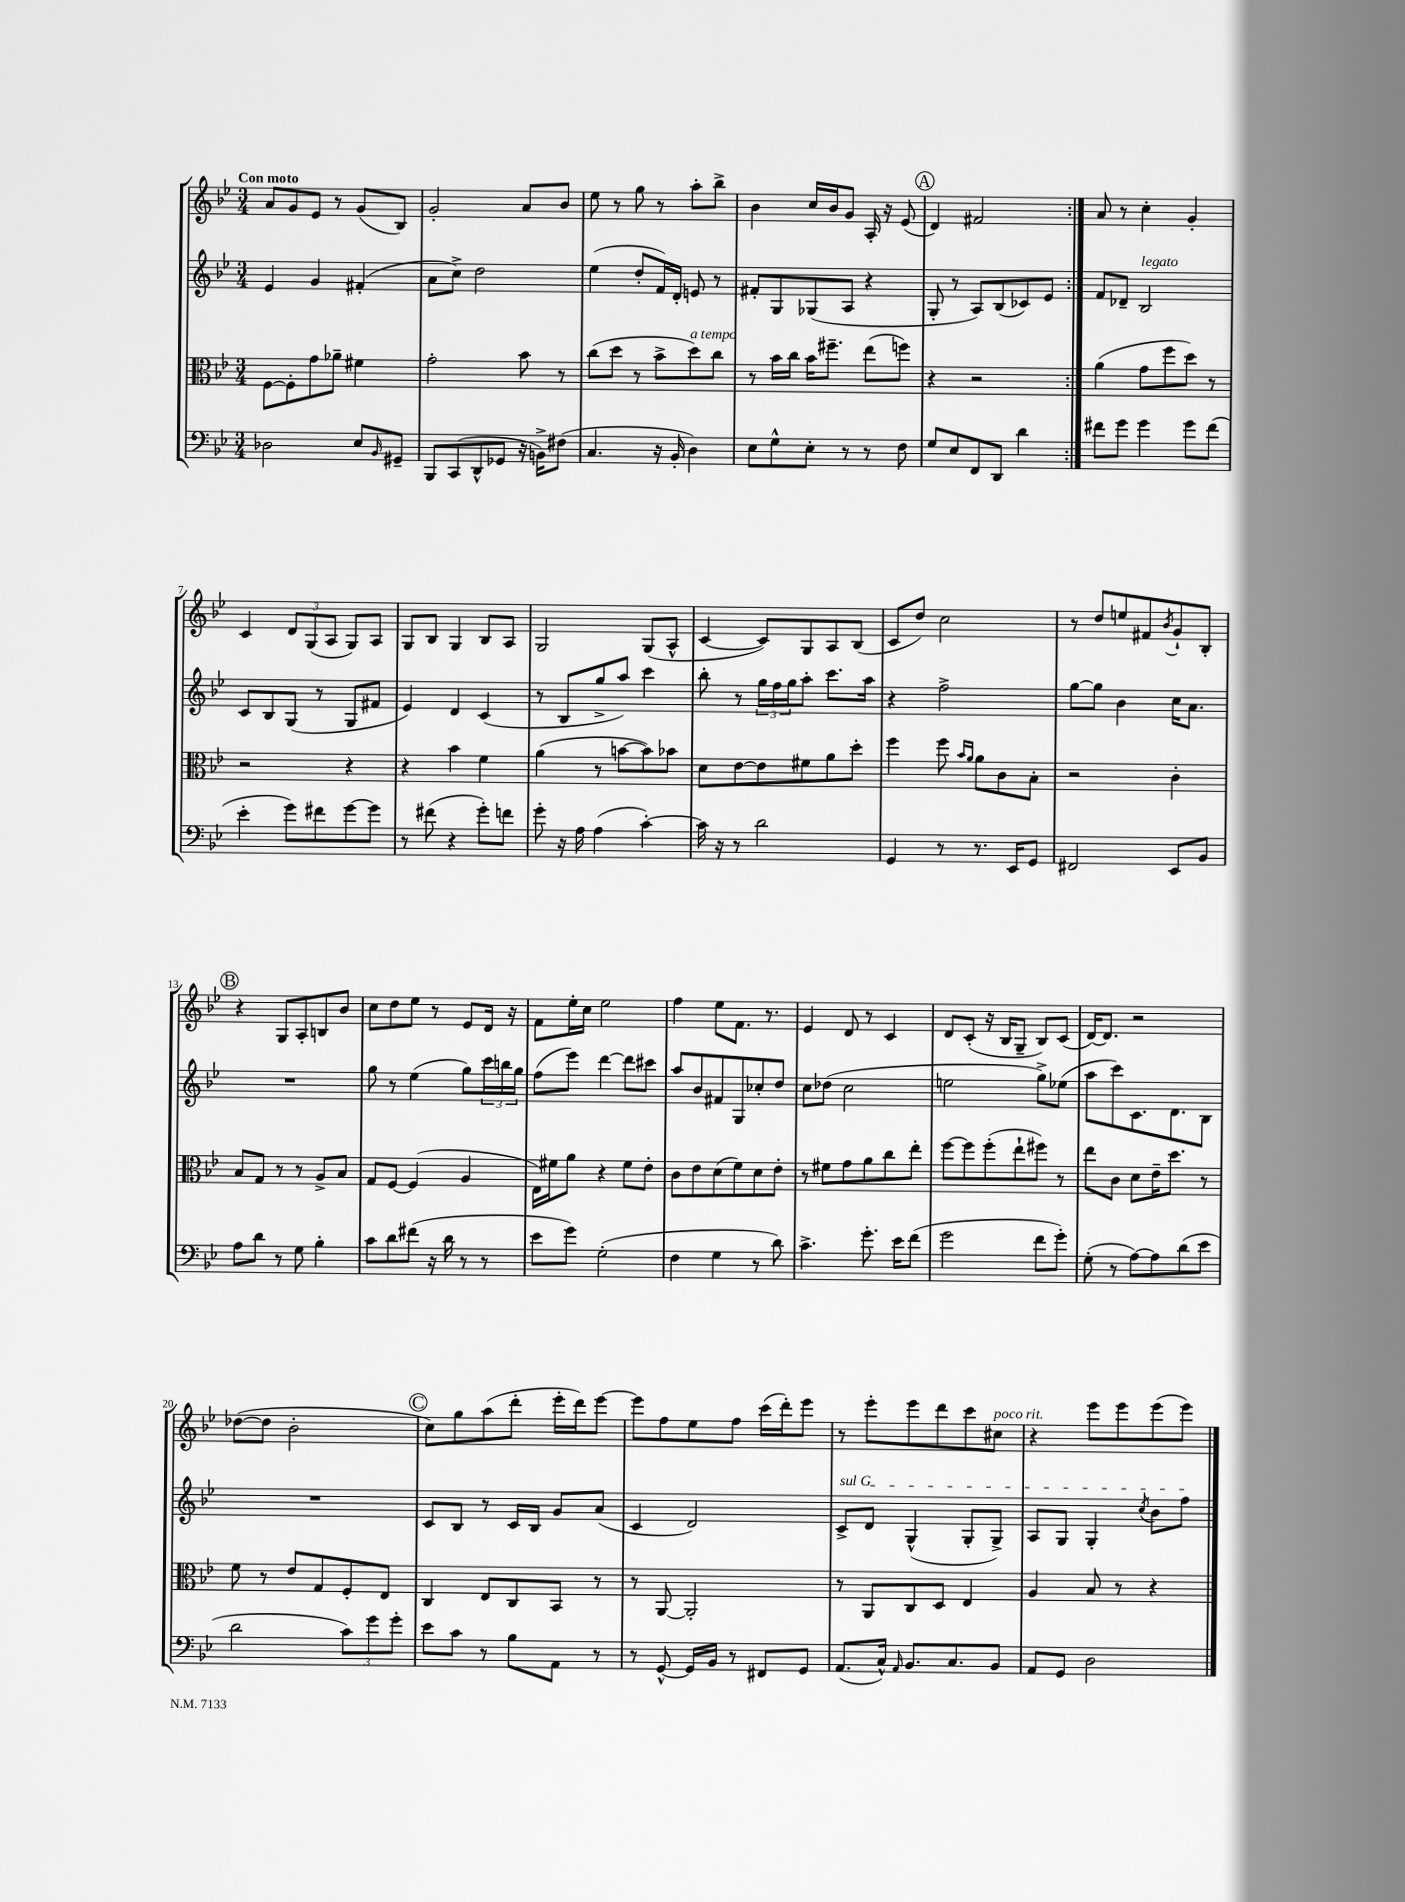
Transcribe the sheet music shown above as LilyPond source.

<<
\new StaffGroup <<
\new Staff = "s0" {
    \clef treble \key bes \major \numericTimeSignature \time 3/4 \tempo "Con moto"
    \repeat volta 2 { a'8 g'8 ees'8 r8 g'8( bes8) |
    g'2-. a'8 bes'8 |
    ees''8 r8 g''8 r8 a''8-. bes''8-> |
    bes'4 c''16 bes'16 g'8 a16-. r16 ees'8( |
    \mark \markup { \circle "A" } d'4) fis'2 | }
    a'8 r8 c''4-. g'4-. |
    c'4 \tuplet 3/2 { d'8 g8( a8 } g8) a8 |
    g8 bes8 g4 bes8 a8 |
    g2 g8( a8-^ |
    c'4~ c'8) g8 a8 bes8( |
    c'8 d''8) c''2 |
    r8 d''8 e''8 fis'8 \acciaccatura { bes'8 } g'8-! bes8-. |
    \mark \markup { \circle "B" } r4 g8 a8-. b8 bes'8 |
    c''8 d''8 ees''8 r8 ees'8 d'16 r16 |
    f'8 ees''16-. c''16 ees''2 |
    f''4 ees''8 f'8. r8. |
    ees'4 d'8 r8 c'4 |
    d'8 c'8-.( r16 bes16 g8-- bes8) c'8( |
    d'16~) d'8. r2 |
    des''8~( des''8 bes'2-. |
    \mark \markup { \circle "C" } c''8) g''8 a''8( d'''8-. ees'''16-. d'''16) ees'''8~ |
    ees'''8 f''8 ees''8 f''8 c'''16( d'''16-.) ees'''8 |
    r8 ees'''8-. ees'''8 d'''8 c'''8 cis''8^\markup { \italic "poco rit." } |
    r4 ees'''8 ees'''8 ees'''8( ees'''8) \bar "|." |
}
\new Staff = "s1" {
    \clef treble \key bes \major \numericTimeSignature \time 3/4
    \repeat volta 2 { ees'4 g'4 fis'4-.( |
    a'8 c''8->) d''2 |
    ees''4( d''8-. f'16) d'16-. e'8 r8 |
    fis'8-. g8 ges8( a8 r4 |
    \mark \markup { \circle "A" } g8-. r8 a8) bes8( ces'8) ees'8 | }
    f'8 des'8-- bes2^\markup { \italic "legato" } |
    c'8 bes8 g8( r8 g8 fis'8 |
    ees'4) d'4 c'4( |
    r8 bes8 g''8-> a''8) c'''4 |
    bes''8-. r8 \tuplet 3/2 { g''16 f''16 g''16 } a''8-. c'''8. a''16 |
    r4 f''2-> |
    g''8~ g''8 bes'4 c''16 a'8. |
    \mark \markup { \circle "B" } R2. |
    g''8 r8 ees''4( g''8) \tuplet 3/2 { c'''16 b''16 g''16 } |
    f''8( ees'''8) d'''4~ d'''8 cis'''8 |
    a''8 bes'8 fis'8 g8 ces''8-. d''8 |
    c''8 des''8( c''2 |
    e''2 g''8->) ees''8( |
    a''8 c'''8) c'8. d'8. bes8 |
    R2. |
    \mark \markup { \circle "C" } c'8 bes8 r8 c'16 bes16 g'8 a'8( |
    c'4 d'2) |
    \once \override TextSpanner.bound-details.left.text = \markup { \italic "sul G" } c'8->\startTextSpan d'8 g4-^( g8-. g8->) |
    a8 g8 g4-. \acciaccatura { c''8 } bes'8 f''8\stopTextSpan \bar "|." |
}
\new Staff = "s2" {
    \clef alto \key bes \major \numericTimeSignature \time 3/4
    \repeat volta 2 { f8~ f8-. g'8 aes'8-- fis'4 |
    g'2-. bes'8 r8 |
    c''8( d''8 r8 bes'8-> d''8^\markup { \italic "a tempo" }) c''8 |
    r8 bes'16 c''16 bes'16 fis''8.-- ees''8( f''8) |
    \mark \markup { \circle "A" } r4 r2 | }
    a'4( g'8 f''8 d''8) r8 |
    r2 r4 |
    r4 bes'4 f'4 |
    a'4( r8 b'8~ b'8) bes'8 |
    d'8 ees'8~ ees'8 fis'8 a'8 d''8-. |
    f''4 f''8 \grace { bes'16 a'16 } a'8 c'8 bes8-. |
    r2 c'4-. |
    \mark \markup { \circle "B" } bes8 g8 r8 r8 a8-> bes8 |
    g8 f8~ f4( a4 |
    ees16) fis'16 a'8 r4 fis'8 ees'8-. |
    c'8 ees'8 d'8( f'8) d'8 ees'8-. |
    r8 fis'8 g'8 a'8 c''8 ees''8-. |
    f''8~ f''8 f''8-.( ees''8-! fis''8) r8 |
    ees''8 c'8 d'8 ees'16-- d''8. r8 |
    f'8 r8 ees'8 g8 f8-. ees8 |
    \mark \markup { \circle "C" } c4 ees8 c8 bes,8 r8 |
    r8 a,8~ a,2-. |
    r8 a,8 c8 d8 ees4 |
    a4 bes8 r8 r4 \bar "|." |
}
\new Staff = "s3" {
    \clef bass \key bes \major \numericTimeSignature \time 3/4
    \repeat volta 2 { des2 ees8 \grace { bes,16 } gis,8-- |
    bes,,8 c,8( d,8-^ ges,8 r16 b,16->) fis8( |
    c4. r16 bes,16-. d4) |
    ees8 g8-^ ees8-. r8 r8 f8 |
    \mark \markup { \circle "A" } g8 ees8 f,8 d,8 d'4 | }
    fis'8 g'8 g'4 g'8 fis'8( |
    ees'4-. g'8) fis'8 g'8~ g'8 |
    r8 fis'8( r4 g'8-.) f'8 |
    g'8-. r16 a16 a4( c'4~-.) |
    c'16 r16 r8 d'2 |
    g,4 r8 r8. ees,16 g,8 |
    fis,2 ees,8 bes,8 |
    \mark \markup { \circle "B" } a8 d'8 r8 g8 bes4-. |
    c'8 d'8 fis'8( r16 d'16 r8 r8 |
    ees'8 g'8) g2-.( |
    f4 g4 r8 d'8) |
    c'4.-> g'8.-. ees'16 f'8( |
    g'2 f'8 g'8-.) |
    g8-.( r8 a8~) a8 d'8( ees'8 |
    d'2 \tuplet 3/2 { c'8) g'8 g'8-. } |
    \mark \markup { \circle "C" } ees'8 c'8 r8 bes8 a,8 r8 |
    r8 g,8~-^ g,16 bes,16 r8 fis,8 g,8 |
    a,8.( c16-^) \grace { a,16 } bes,8. c8. bes,8 |
    a,8 g,8 d2 \bar "|." |
}
>>
>>
